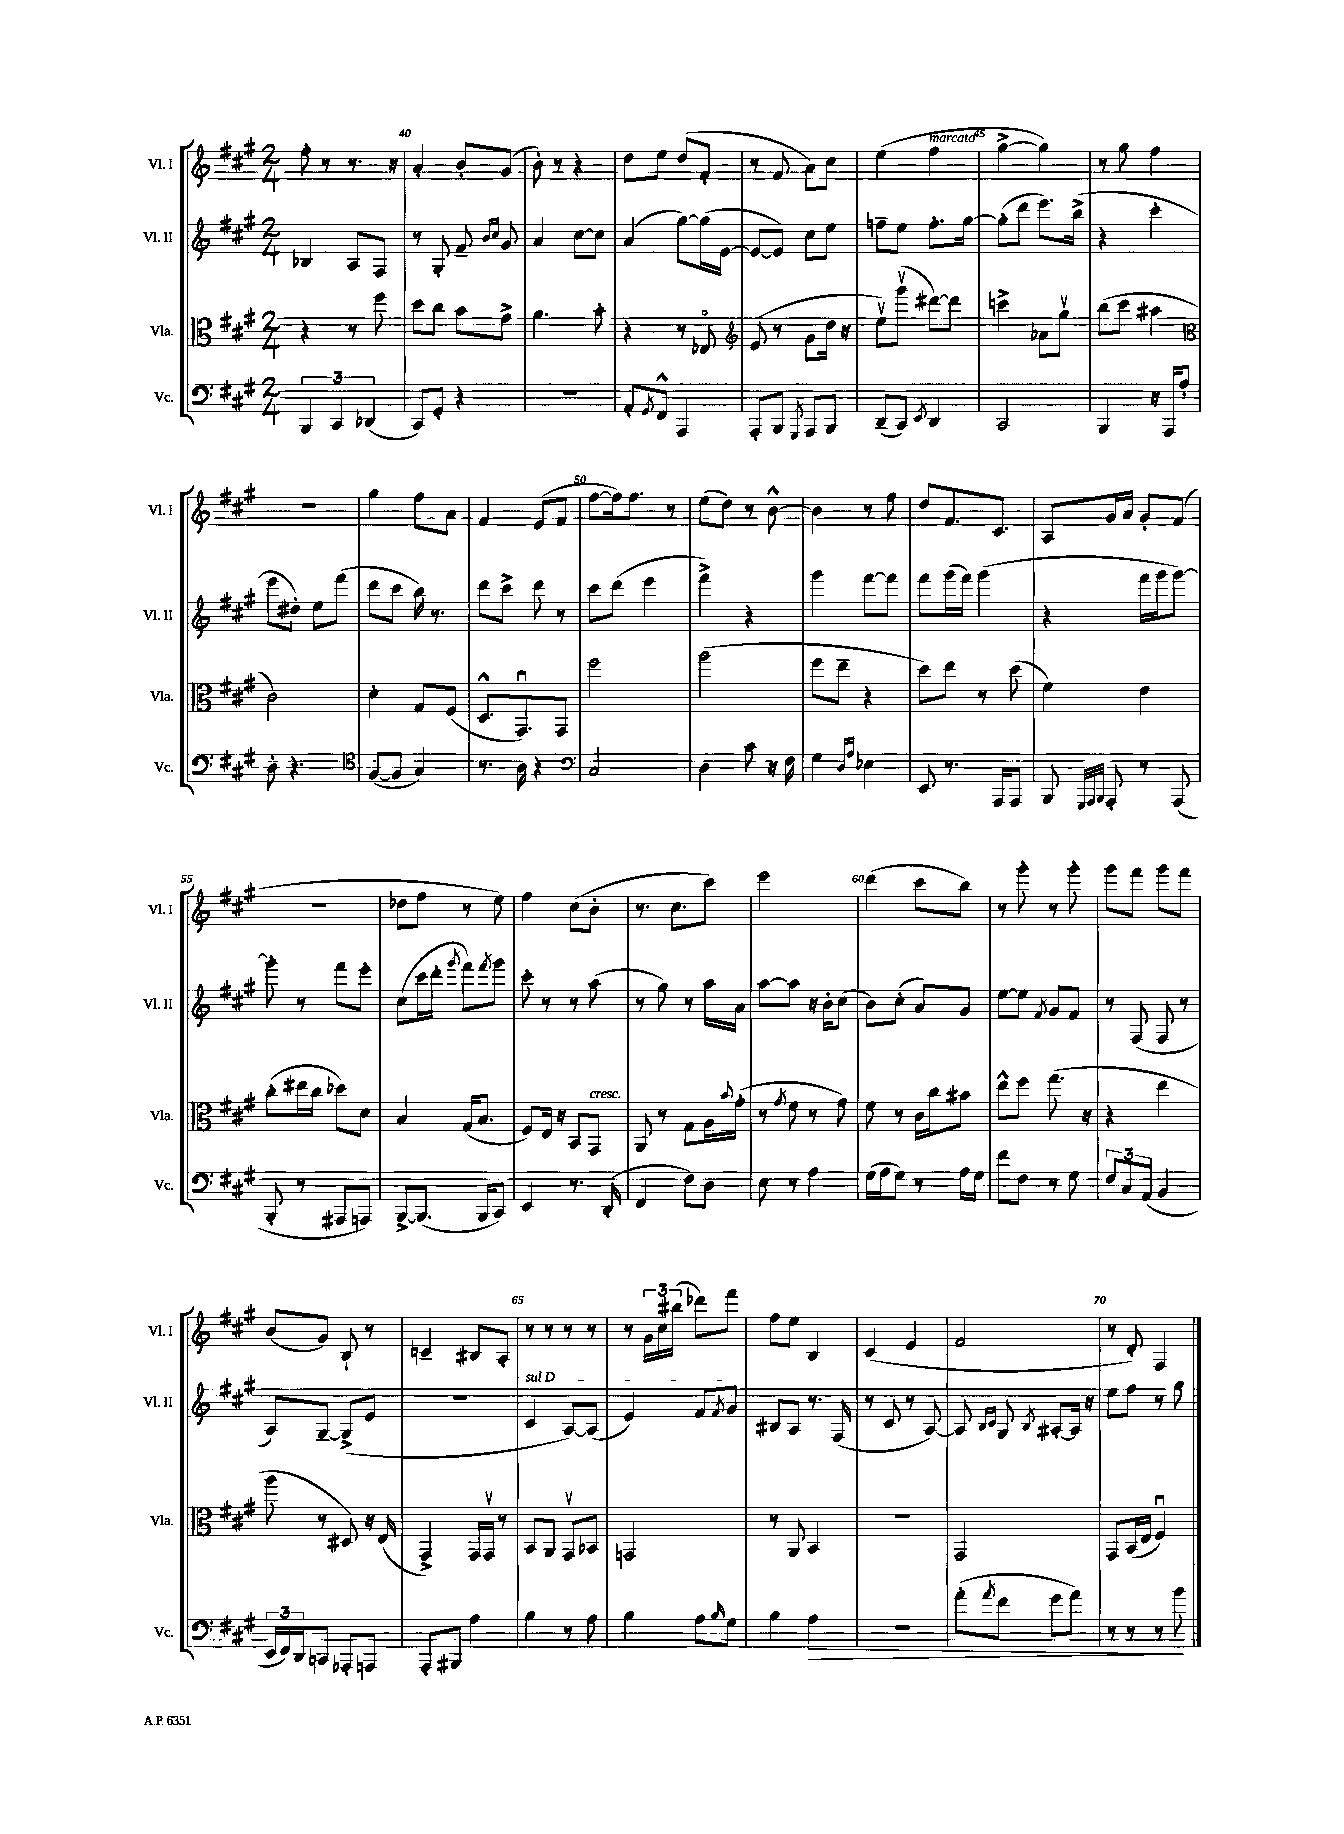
<<
\new StaffGroup <<
\new Staff = "s0" \with { instrumentName = "Vl. I" shortInstrumentName = "Vl. I" } {
    \clef treble \key a \major \numericTimeSignature \time 2/4
    fis''8-. r8 r8. r16 |
    a'4-. b'8-. gis'8( |
    b'8-.) r8 r4 |
    d''8 e''8 d''8( fis'8-. |
    r8 fis'8 a'8) cis''8 |
    e''4( fis''4^\markup { \italic "marcato" } |
    gis''4~-> gis''4) |
    r8 gis''8 fis''4 |
    R2 |
    gis''4 fis''8 a'8 |
    fis'4 e'8( fis'8 |
    fis''8~ fis''16) fis''8. r8 |
    e''8( d''8) r8 b'8~-^ |
    b'4 r8 fis''8 |
    d''8 fis'8. cis'8. |
    a8 gis'16 a'16 gis'8-. fis'8( |
    R2 |
    des''8 fis''8 r8 e''8) |
    fis''4 cis''8( b'8-. |
    r8. cis''8. cis'''8) |
    e'''2 |
    d'''4( cis'''8 b''8) |
    r8 gis'''8-. r8 gis'''8-. |
    gis'''8 fis'''8 gis'''8 fis'''8 |
    b'8( gis'8) b8-! r8 |
    c'4-- bis8 a8-. |
    r8 r8 r8 r8 |
    r8 \tuplet 3/2 { gis'16 cis''16 bis''16( } des'''8) fis'''8 |
    fis''8 e''8 b4 |
    cis'4( e'4 |
    fis'2 |
    r8 d'8-.) fis4 \bar "|." |
}
\new Staff = "s1" \with { instrumentName = "Vl. II" shortInstrumentName = "Vl. II" } {
    \clef treble \key a \major \numericTimeSignature \time 2/4
    bes4 a8 fis8 |
    r8 gis8-. fis'8-- \grace { b'16 cis''16 } gis'8 |
    a'4 cis''8~ cis''8 |
    a'4( gis''8~) gis''16( e'16~ |
    e'8~ e'8) cis''8 e''8 |
    f''8-- e''8 f''8.-. gis''16~ |
    gis''8-.( d'''8 e'''8.) b''16->( |
    r4 cis'''4-. |
    e'''8 dis''8-.) e''8 fis'''8( |
    d'''8 cis'''8 b''16) r8. |
    d'''8 cis'''8-> d'''8 r8 |
    cis'''8 d'''8( e'''4 |
    fis'''4->) r4 |
    gis'''4 fis'''8~ fis'''8 |
    fis'''8 gis'''16( fis'''16) gis'''4( |
    r4 fis'''16 gis'''16 gis'''8~) |
    gis'''8-. r8 fis'''8 e'''8-. |
    cis''8( cis'''16 d'''16-. \acciaccatura { gis'''8 } fis'''8) \acciaccatura { fis'''8 } gis'''8 |
    cis'''8-. r8 r8 a''8( |
    r8 gis''8) r8 a''16 a'16 |
    a''8~ a''8 r16 b'16-. cis''8( |
    b'8) cis''8-.( a'8) gis'8 |
    e''8~ e''8 \acciaccatura { fis'8 } gis'8 fis'8 |
    r8 fis8( fis8 r8 |
    a8) gis8~-- gis8->( e'8 |
    R2 |
    \once \override TextSpanner.bound-details.left.text = \markup { \italic "sul D" } cis'4\startTextSpan a8~) a8( |
    e'4) fis'8 \acciaccatura { fis'8 } gis'8\stopTextSpan |
    bis8 a8 r8. fis16( |
    r8 cis'8 r8 a8~) |
    a8 \grace { b16 cis'16 } gis8 \acciaccatura { b8 } ais8~-. ais16 r16 |
    e''8 fis''8 r8 gis''8 \bar "|." |
}
\new Staff = "s2" \with { instrumentName = "Vla." shortInstrumentName = "Vla." } {
    \clef alto \key a \major \numericTimeSignature \time 2/4
    r4 r8 fis''8 |
    d''8 cis''8 b'8 gis'8-> |
    a'4. b'8-. |
    r4 r8 ees8\flageolet |
    \clef treble e'8( r8 gis'8 d''16 r16 |
    e''8\upbow) gis'''8\upbow( dis'''8~) dis'''8 |
    c'''4-> aes'8 gis''8\upbow |
    b''8( cis'''8 ais''4 |
    \clef alto cis'2) |
    d'4-. gis8 fis8( |
    d8.-^ gis,8.\downbow) gis,8 |
    fis''2 |
    a''2( |
    fis''8 e''8-- r4 |
    d''8) e''8 r8 d''8( |
    fis'4) e'4 |
    cis''8-.( eis''16 cis''16 des''8) d'8 |
    b4 gis16( b8. |
    fis8) e16 r16 b,8 gis,8^\markup { \italic "cresc." } |
    a,8 r8 gis8 a16 \appoggiatura { b'8 } gis'16-.( |
    r8 \acciaccatura { gis'8 } fis'8 r8 gis'8) |
    fis'8 r8 cis'16 cis''16 bis'8 |
    e''8-^ fis''8 gis''8.( r16 |
    r4 e''4 |
    a''8 r8 dis8) r16 e16( |
    gis,4->) gis,16 gis,16\upbow r8 |
    b,8 a,8 gis,8\upbow bes,8 |
    g,2 |
    r8 a,8 b,4 |
    r2 |
    gis,2 |
    gis,8 b,16( e16 fis4\downbow) \bar "|." |
}
\new Staff = "s3" \with { instrumentName = "Vc." shortInstrumentName = "Vc." } {
    \clef bass \key a \major \numericTimeSignature \time 2/4
    \tuplet 3/2 { b,,4 cis,4 des,4( } |
    cis,8) gis,8-. r4 |
    R2 |
    a,8-. \acciaccatura { gis,8 } fis,8-^ a,,4 |
    a,,8-. b,,8 \acciaccatura { gis,,8 } a,,8 b,,8 |
    d,8--( cis,8) \acciaccatura { e,8 } d,4 |
    cis,2 |
    b,,4 r16 a,,16 a8-. |
    d8-. r4. |
    \clef tenor fis8~( fis8 gis4) |
    r8. a16 r4 |
    \clef bass cis2 |
    d4 cis'8 r16 fis16 |
    gis4 \grace { d16 a16 } ees4 |
    e,8 r8. a,,16 a,,8 |
    b,,8 \grace { gis,,32 a,,32 b,,32 } a,,8-. r8 a,,8( |
    b,,8-. r8 ais,,8 a,,8) |
    b,,8~-> b,,8.( b,,16 cis,8) |
    e,4 r8. d,16-.( |
    fis,4 fis8) d8 |
    e8 r8 a4 |
    gis16( a16 gis8) r8 a16 gis16 |
    fis'8 fis8 r8 gis8 |
    \tuplet 3/2 { fis8 cis8 a,8( } b,4 |
    \tuplet 3/2 { e,16 fis,16) d,16 } c,8 aes,,8-. a,,8 |
    a,,8-. bis,,8 a4 |
    b4 r8 a8 |
    b4 a8 \grace { b16 } gis8 |
    b4 a4\> |
    R2 |
    a'8-.( \acciaccatura { a'8 } fis'8 gis'8 a'8) |
    r8 r8 r8 b'8\! \bar "|." |
}
>>
>>
\layout { \context { \Score currentBarNumber = #39 \override BarNumber.break-visibility = ##(#f #t #t) barNumberVisibility = #(every-nth-bar-number-visible 5) } }
